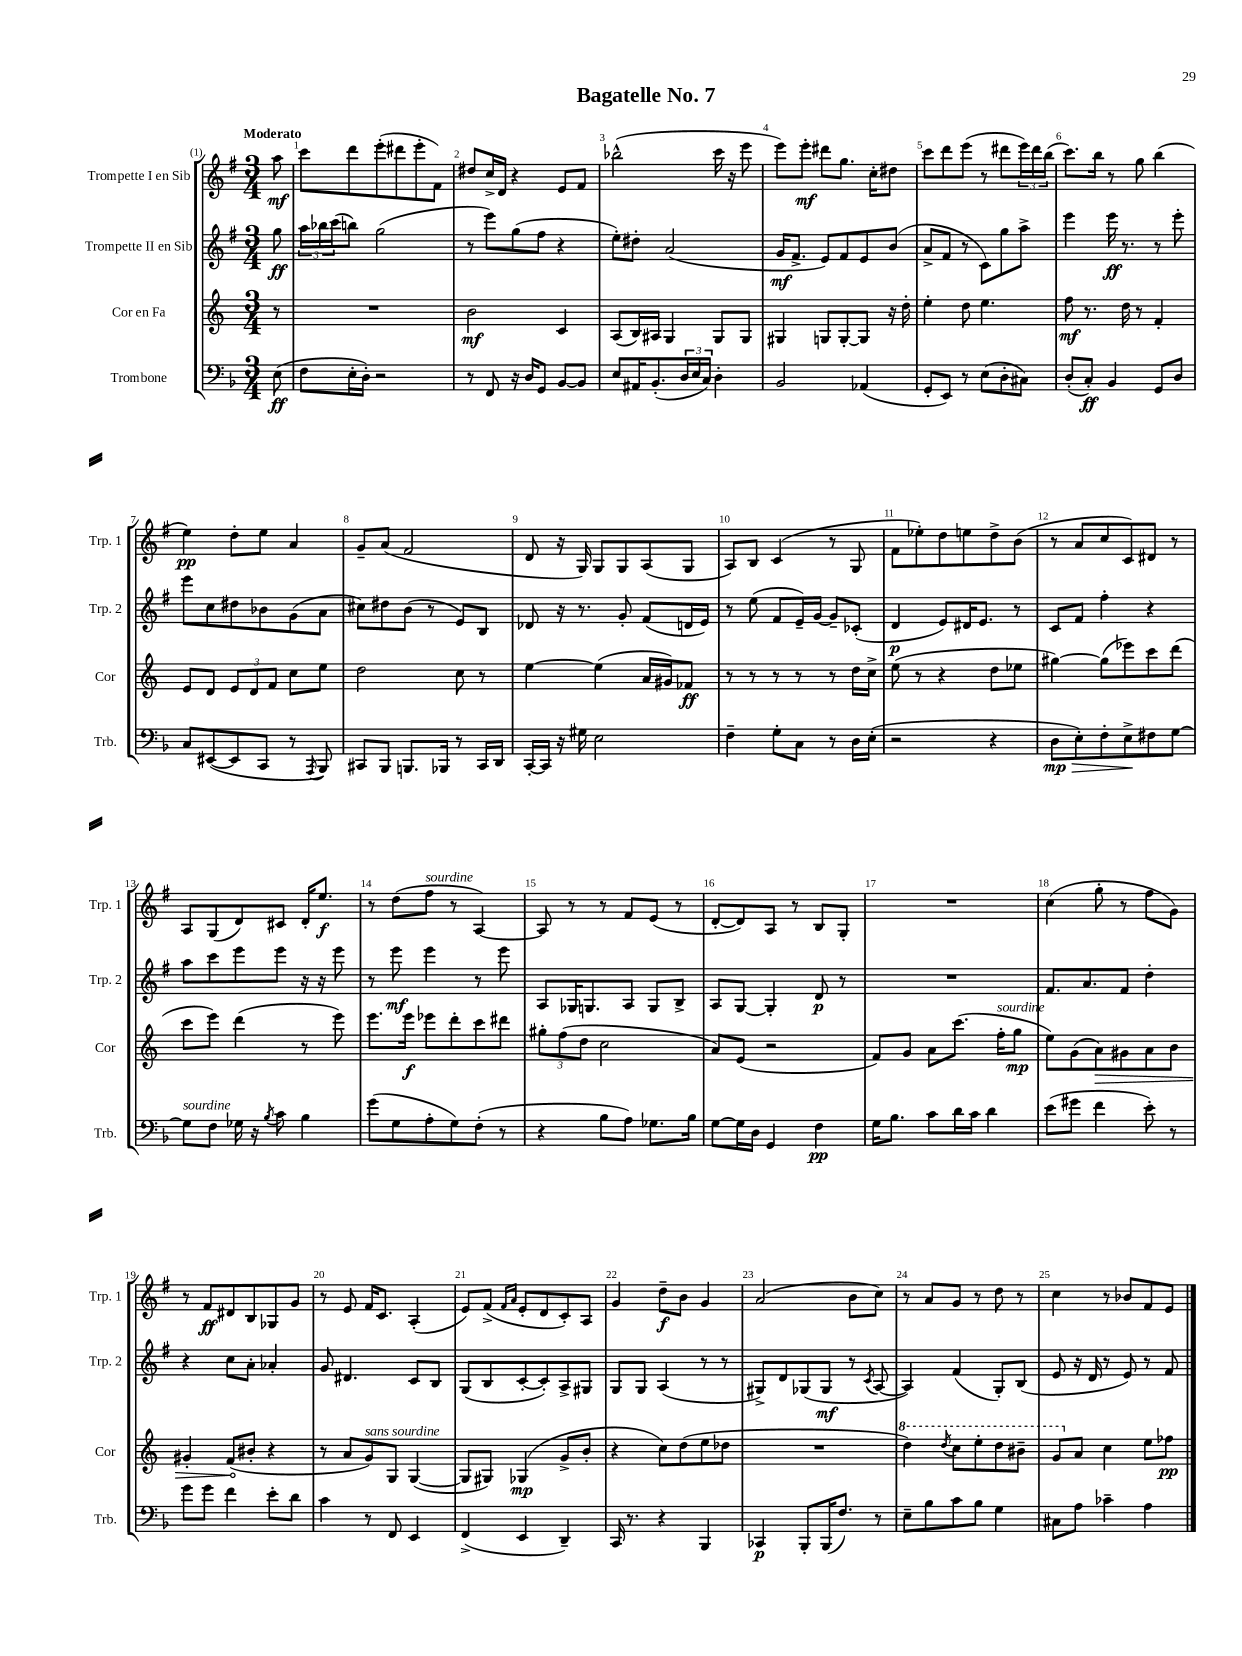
\header { title = "Bagatelle No. 7" }
<<
\new StaffGroup <<
\new Staff = "s0" \with { instrumentName = "Trompette I en Sib" shortInstrumentName = "Trp. 1" } {
    \clef treble \key g \major \numericTimeSignature \time 3/4 \partial 8 \tempo "Moderato"
    a''8\mf |
    c'''8 d'''8 e'''8-.( dis'''8 e'''8-. fis'8) |
    dis''8 c''16-> d'16 r4 e'8 fis'8 |
    bes''2-^( c'''16 r16 e'''8 |
    e'''8) e'''8-.\mf dis'''8 g''8. c''16-. dis''8 |
    c'''8 d'''8 e'''8( r8 dis'''8 \tuplet 3/2 { e'''16) dis'''16 b''16( } |
    c'''8.) b''16 r8 g''8 b''4( |
    e''4\pp) d''8-. e''8 a'4 |
    g'8-- a'8( fis'2 |
    d'8 r16 g16) g8 g8 a8( g8 |
    a8) b8 c'4( r8 g8 |
    fis'8 ees''8-.) d''8 e''8 d''8-> b'8( |
    r8 a'8 c''8 c'8) dis'8 r8 |
    a8 g8( d'8) cis'8 d'16-. e''8.\f |
    r8 d''8( fis''8^\markup { \italic "sourdine" } r8 a4~) |
    a8 r8 r8 fis'8 e'8( r8 |
    d'8~-. d'8) a8 r8 b8 g8-. |
    R2. |
    c''4( g''8-. r8 fis''8 g'8) |
    r8 fis'8\ff dis'8 b8 ges8 g'8 |
    r8 e'8 fis'16 c'8. a4-.( |
    e'8) fis'8->( \grace { fis'16 a'16 } e'8-. d'8 c'8-.) a8 |
    g'4 d''8--\f b'8 g'4 |
    a'2( b'8 c''8) |
    r8 a'8 g'8 r8 d''8 r8 |
    c''4 r8 bes'8 fis'8 e'8 \bar "|." |
}
\new Staff = "s1" \with { instrumentName = "Trompette II en Sib" shortInstrumentName = "Trp. 2" } {
    \clef treble \key g \major \numericTimeSignature \time 3/4 \partial 8
    g''8\ff |
    \tuplet 3/2 { a''16 bes''16 c'''16( } b''8) g''2( |
    r8 e'''8) g''8( fis''8 r4 |
    e''8-.) dis''8-. a'2( |
    g'16\mf fis'8.-> e'8) fis'8 e'8 b'8( |
    a'8-> fis'8 r8 c'8) g''8 a''8-> |
    e'''4 e'''16\ff r8. r8 e'''8-. |
    e'''8 c''8 dis''8 bes'8 g'8( a'8 |
    cis''8) dis''8 b'8( r8 e'8) b8 |
    des'8 r16 r8. g'8-. fis'8( d'16 e'16) |
    r8 e''8( fis'8 e'16--) g'16~ g'8-- ces'8-.( |
    d'4\p e'8) dis'16 e'8. r8 |
    c'8 fis'8 fis''4-. r4 |
    a''8 c'''8 e'''8 e'''8 r16 r16 e'''8 |
    r8 e'''8\mf e'''4 r8 e'''8 |
    a8 ges16 g8. a8 g8 b8-> |
    a8 g8~ g4-. d'8\p r8 |
    R2. |
    fis'8. a'8. fis'8 d''4-. |
    r4 c''8 a'8-. aes'4-. |
    g'8 dis'4. c'8 b8 |
    g8( b8 c'8~-. c'8-.) a8-> gis8 |
    g8 g8 a4( r8 r8 |
    gis8->) d'8 ges8( ges8\mf r8 \acciaccatura { c'8 } a8~ |
    a4) fis'4( g8-.) b8( |
    e'8 r16 d'16 r8 e'8) r8 fis'8 \bar "|." |
}
\new Staff = "s2" \with { instrumentName = "Cor en Fa" shortInstrumentName = "Cor" } {
    \clef treble \key c \major \numericTimeSignature \time 3/4 \partial 8
    r8 |
    R2. |
    b'2\mf c'4 |
    a8( b16) ais16 g4 g8 g8 |
    gis4 g8 g8~-. g8 r16 d''16-. |
    e''4-. d''8 e''4. |
    f''8\mf r8. d''16 r8 f'4-. |
    e'8 d'8 \tuplet 3/2 { e'8 d'8 f'8 } c''8 e''8 |
    d''2 c''8 r8 |
    e''4~ e''4( a'16 gis'16) fes'8\ff |
    r8 r8 r8 r8 r8 d''16 c''16-> |
    e''8( r8 r4 d''8 ees''8 |
    gis''4~) gis''8( ees'''8) c'''8 d'''8( |
    c'''8 e'''8) d'''4( r8 e'''8) |
    e'''8. e'''16\f ees'''8 d'''8-. c'''8 dis'''8 |
    \tuplet 3/2 { gis''8-. f''8( d''8 } c''2 |
    a'8) e'8( r2 |
    f'8) g'8 a'8 c'''8.( f''16-.^\markup { \italic "sourdine" } g''8\mp |
    e''8) g'8( \once \override Hairpin.circled-tip = ##t a'8\>) gis'8 a'8 b'8 |
    gis'4-. f'8\!( bis'8-. r4 |
    r8 a'8 g'8^\markup { \italic "sans sourdine" }) g8 g4~( |
    g8 gis8) ges4\mp( g'8-> b'8-. |
    r4 c''8) d''8( e''8 des''8 |
    R2. |
    \ottava #1 d'''4) \acciaccatura { d'''8 } c'''8 e'''8-. d'''8 bis''8-- |
    g''8 \ottava #0 a'8 c''4 e''8 fes''8\pp \bar "|." |
}
\new Staff = "s3" \with { instrumentName = "Trombone" shortInstrumentName = "Trb." } {
    \clef bass \key f \major \numericTimeSignature \time 3/4 \partial 8
    e8\ff( |
    f8 e16-. d16-.) r2 |
    r8 f,8 r16 d16 g,8 bes,8~ bes,8 |
    e8 ais,16 bes,8.-.( \tuplet 3/2 { d16 e16 c16) } d4-. |
    bes,2 aes,4( |
    g,8-. e,8) r8 e8( d8-. cis8) |
    d8-.( c8-.\ff) bes,4 g,8 d8 |
    c8 eis,8~( eis,8 c,8 r8 \acciaccatura { a,,8 } bes,,8) |
    cis,8 bes,,8 b,,8. bes,,16 r8 cis,16 d,16 |
    c,16~-. c,16 r16 gis16 e2 |
    f4-- g8-. c8 r8 d16 e16-.( |
    r2 r4 |
    d8\mp\> e8-.) f8-. e8->\! fis8 g8~ |
    g8^\markup { \italic "sourdine" } f8 ges16 r16 \acciaccatura { bes8 } c'8 bes4 |
    g'8( g8 a8-. g8) f8-.( r8 |
    r4 bes8 a8) ges8. bes16 |
    g8~ g16 d16 g,4 f4\pp |
    g16 bes8. c'8 d'16 c'16 d'4 |
    e'8( gis'8 f'4 e'8-.) r8 |
    g'8 g'8 f'4 e'8-. d'8 |
    c'4 r8 f,8 e,4 |
    f,4->( e,4 d,4--) |
    c,16 r8. r4 bes,,4 |
    ces,4\p bes,,8-. bes,,16( f8.) r8 |
    e8-- bes8 c'8 bes8 g4 |
    cis8 a8 ces'4-- a4 \bar "|." |
}
>>
>>
\layout { \context { \Score \override BarNumber.break-visibility = ##(#f #t #t) barNumberVisibility = #all-bar-numbers-visible } }
